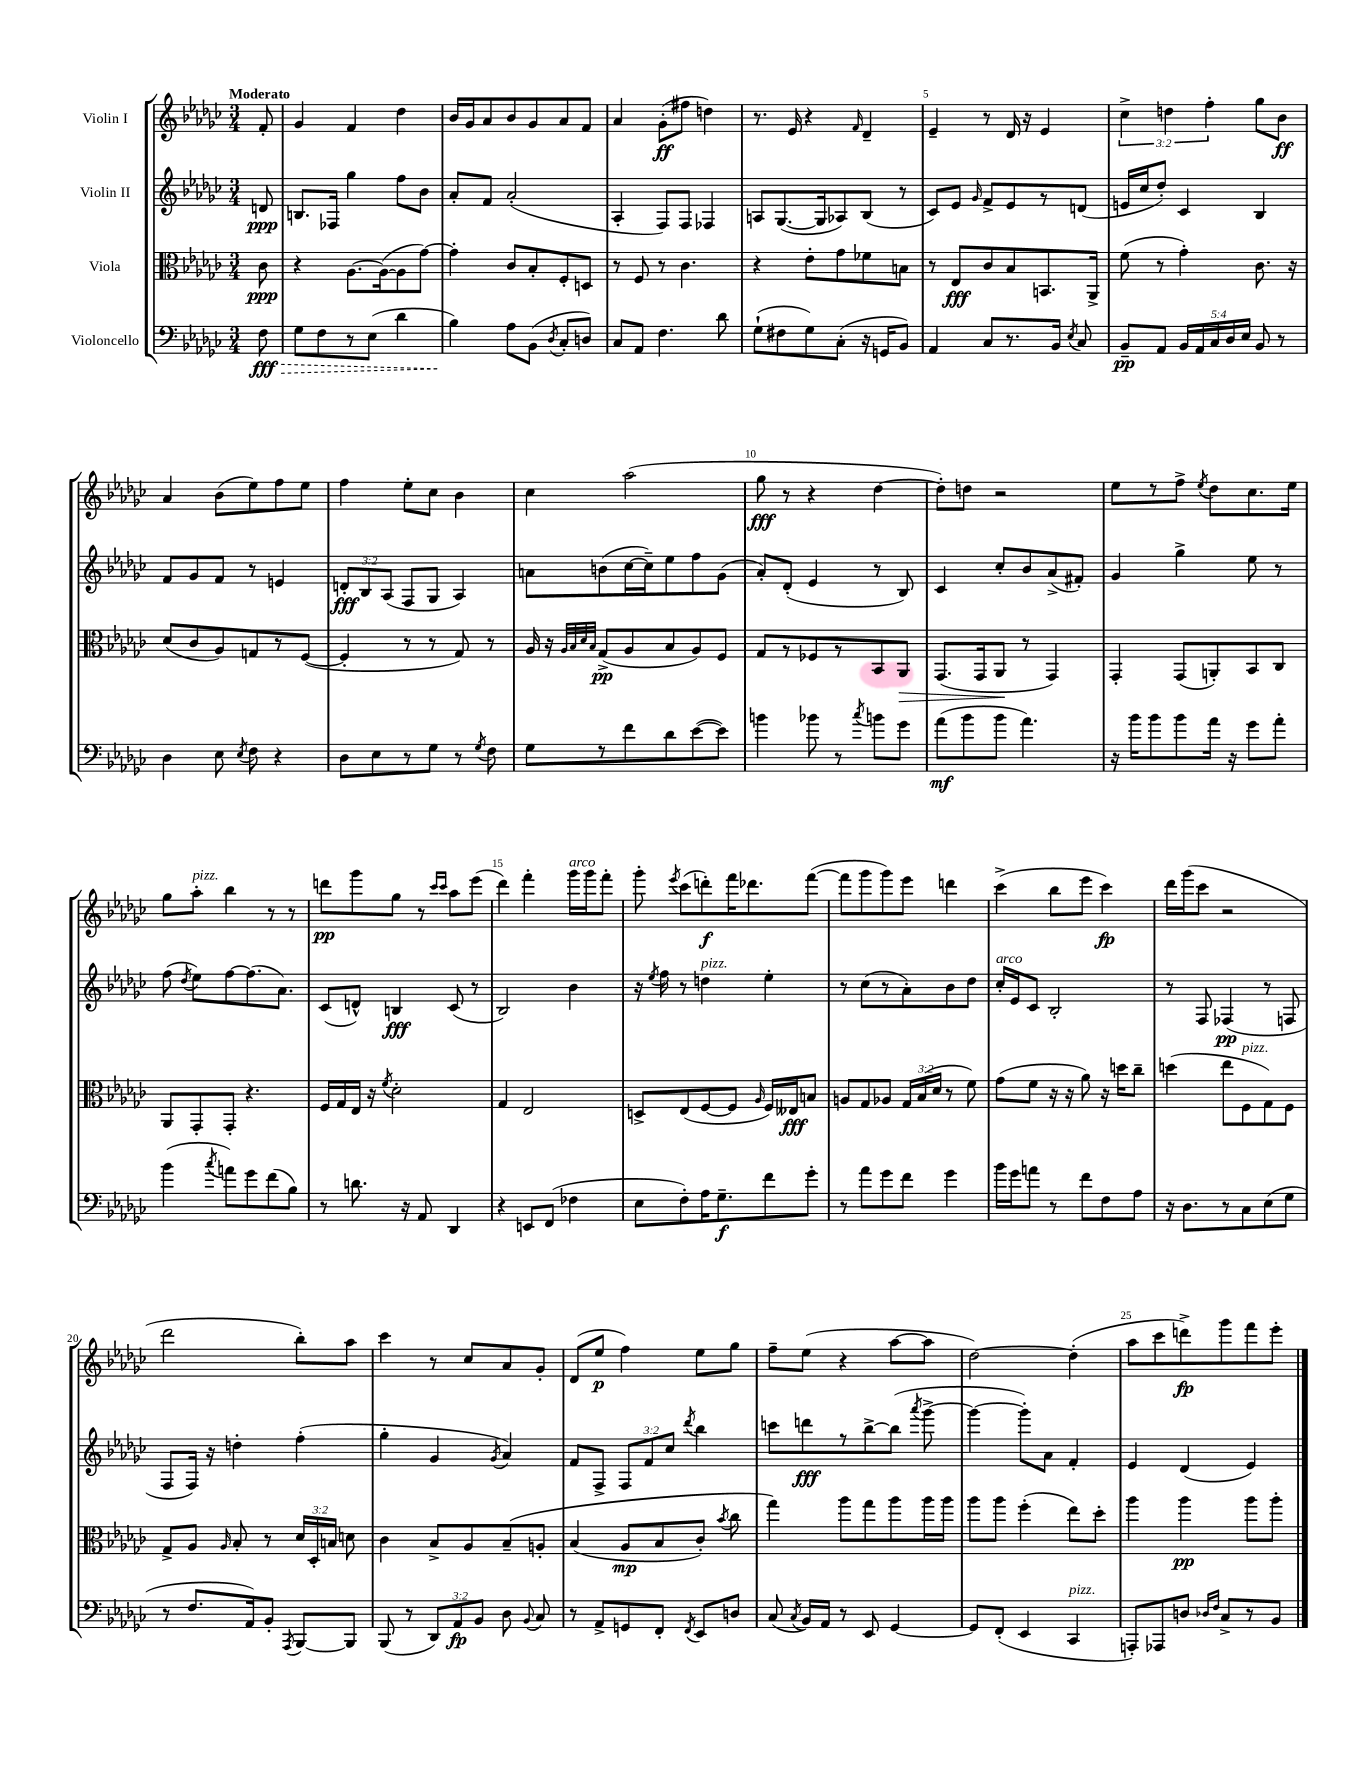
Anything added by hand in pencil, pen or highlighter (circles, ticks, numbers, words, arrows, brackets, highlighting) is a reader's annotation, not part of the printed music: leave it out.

**kern	**kern	**kern	**kern
*staff4	*staff3	*staff2	*staff1
*clefF4	*clefC3	*clefG2	*clefG2
*k[b-e-a-d-g-c-]	*k[b-e-a-d-g-c-]	*k[b-e-a-d-g-c-]	*k[b-e-a-d-g-c-]
*M3/4	*M3/4	*M3/4	*M3/4
8F\	8c-\	8d/	8f'/
=	=	=	=
8G-\L	4r	8.B/L	4g-/
8F\	.	.	.
.	.	16F-/Jk	.
8r	[8.A-\L	4gg-\	4f/
(8E-\J	.	.	.
.	(16A-\_k	.	.
4d-\	8A-\]	8ff\L	4dd-\
.	[8g-\J)	8b-\J	.
=	=	=	=
4B-\)	4g-'\]	8a-'/L	16b-/LL
.	.	.	16g-/J
.	.	8f/J	8a-/
8A-\L	8c-/L	(2a-'/	8b-/
(8BB-\J	8B-'/	.	8g-/
8qD-/	.	.	.
8C-'/L	8F'/	.	8a-/
8D/J)	8D/J	.	8f/J
=	=	=	=
8C-/L	8r	4A-'/	4a-/
8AA-/J	8F/	.	.
4.F\	8r	8F/L)	(8g-'\L
.	4.c-\	8F/J	8ff#\J
.	.	4F-/	4dd\)
8d-\	.	.	.
=	=	=	=
(8G-`\L	4r	8A/L	8.r
8F#\	.	([8.G-/	.
.	.	.	16e-/
8G-\)	8e-'\L	.	4r
.	.	16G-/]k	.
(8C-'\J	8g-\	8A-/)	.
.	.	.	16qqf/
16r	8f-\	(8B-/J	4d-~/
16GG/LK	.	.	.
8BB-/J)	8B\J	8r	.
=	=	=	=
4AA-/	8r	8c-/L)	4e-~/
.	8E-/L	8e-/J	.
.	.	16qqg-/	.
8C-/L	8c-/	8f^/L	8r
8.r	8B-/	8e-/	16d-/
.	.	.	16r
.	8.BB/	8r	4e-/
16BB-/Jk	.	.	.
8qE-/	.	.	.
8C-/	.	(8d/J	.
.	16AA-^/Jk	.	.
=	=	=	=
8BB-~/L	(8f\	16e/LL	6cc-^\
.	.	16cc-/J	.
8AA-/J	8r	8dd-'/J)	.
.	.	.	6dd\
20BB-/LL	4g-'\)	4c-/	.
20AA-/	.	.	.
.	.	.	6ff'\
20C-/	.	.	.
20D-/	.	.	.
20E-/JJ	.	.	.
8BB-/	8.c-\	4B-/	8gg-\L
8r	.	.	8b-\J
.	16r	.	.
=	=	=	=
4D-\	(8d-/L	8f/L	4a-/
.	8c-/	8g-/	.
8E-\	8A-/)	8f/J	(8b-\L
8qE-/	.	.	.
8F\	8G/	8r	8ee-\)
4r	8r	4e/	8ff\
.	([8F/J	.	8ee-\J
=	=	=	=
8D-\L	4F'/]	12d'/L	4ff\
.	.	12B-/	.
8E-\	.	.	.
.	.	(12A-/J	.
8r	8r	8F/L	8ee-'\L
8G-\J	8r	8G-/J	8cc-\J
8r	8G-/)	4A-/)	4b-\
8qG-/	.	.	.
8F\	8r	.	.
=	=	=	=
8G-\L	16A-/	8a\L	4cc-\
.	16r	.	.
.	32qqA-/LLL	.	.
.	32qqB-/	.	.
.	32qqd-/	.	.
.	32qqB-/JJJ	.	.
8r	(8G-^/L	(8b\	.
8f\	8A-/	[16cc-\L	(2aa-\
.	.	16cc-~\]J)	.
8d-\	8B-/	8ee-\	.
([8e-\	8A-/)	8ff\	.
8e-\]J)	8F/J	(8g-\J	.
=	=	=	=
4b\	8G-/L	8a-'/L)	8gg-\
.	8r	(8d-'/J	8r
8b-\	8F-/	4e-/	4r
8r	8r	.	.
8qcc-/	.	.	.
8b\L	8BB-/	8r	[4dd-\
8g-\J	8AA-/J	8B-/)	.
=	=	=	=
(8a-\L	(8.GG-/L	4c-/	8dd-'\]L)
8b-\	.	.	8dd\J
.	16GG-/k	.	.
8b-\J	8AA-/J	8cc-'/L	2r
4.a-\)	8r	8b-/	.
.	4GG-/)	(8a-^/	.
.	.	8f#'/J)	.
=	=	=	=
16r	4GG-'/	4g-/	8ee-\L
16b-\LK	.	.	.
8b-\	.	.	8r
8b-\	(8GG-/L	4gg-^\	8ff^\J
.	.	.	8qee-/
16a-\Jk	8AA'/)	.	8dd-\L
16r	.	.	.
8g-\L	8BB-/	8ee-\	8.cc-\
8a-'\J	8C-/J	8r	.
.	.	.	16ee-\Jk
=	=	=	=
(4b-\	8AA-/L	(8ff\	8gg-\L
.	.	8qdd-/	.
.	8GG-'/	8ee-\L)	8aa-'\J
8qcc-/	.	.	.
8a\L)	8GG-'/J	[8ff\	4bb-\
8g-\	4.r	(8.ff\]	.
(8f\	.	.	8r
.	.	8.a-\J)	.
8B-\J)	.	.	8r
=	=	=	=
8r	16F/LL	(8c-/L	8ddd\L
.	16G-/	.	.
8.d\	16E-/JJ	8d^^/J)	8ggg-\
.	16r	.	.
.	8qf/	.	.
.	2d-'\	4B/	8gg-\J
16r	.	.	.
8AA-/	.	.	8r
.	.	.	16qqccc-/LL
.	.	.	16qqccc-/JJ
4DD-/	.	(8c-/	8aa-\L
.	.	8r	(8eee-\J
=	=	=	=
4r	4G-/	2B-/)	4ddd-\)
8EE/L	2E-/	.	4fff'\
(8FF/J	.	.	.
4F-\	.	4b-\	16ggg-\LL
.	.	.	16ggg-\J
.	.	.	8fff'\J
=	=	=	=
8E-\L	8D^/L	16r	8ggg-'\
.	.	8qee-/	.
.	.	16ff\	.
.	.	.	8qeee-/
8F'\)	(8E-/	8r	(8ccc-\L
16A-\K	[8F/	4dd\	8ddd'\)
8.G-~\	.	.	.
.	8F/]J	.	16fff\K
.	.	.	8.ddd-\
.	16qqA-/	.	.
8f\	16F/LL)	4ee-'\	.
.	16E--/J	.	.
8g-'\J	8B/J	.	([8fff\J
=	=	=	=
8r	8A/L	8r	8fff\]L
8a-\L	8G-/	(8cc-\L	8ggg-\
8g-\	8A-/J	8r	8ggg-\)
8f\J	24G-/LL	8a-'\)	8eee-\J
.	(24B-/	.	.
.	24d-/JJ	.	.
4g-\	8r	8b-\	4ddd\
.	8f\)	8dd-\J	.
=	=	=	=
16b-\LL	(8g-\L	16cc-'/LL	(4ccc-^\
16g-\J	.	16e-/J	.
8a\J	8f\J	8c-/J	.
8r	16r	2B-'/	8bb-\L
.	16r	.	.
8f\L	8a-\)	.	8eee-\J
8F\	16r	.	4ccc-\)
.	16dd\LK	.	.
8A-\J	8cc-~\J	.	.
=	=	=	=
16r	(4dd\	8r	16ddd-\LL
8.D-\L	.	.	(16ggg-\J
.	.	8F/	8ccc-\J
8r	8ee-\L	(4F-/	2r
8C-\	8F\	.	.
(8E-\	8G-\)	8r	.
8G-\J	8F\J	8F/	.
=	=	=	=
8r	8G-^/L	8F/L	2ddd-\
8.F/L	8A-/J	16F/Jk)	.
.	.	16r	.
.	16qqA-/	.	.
.	8B-'/	4dd'\	.
16AA-/k)	.	.	.
8BB-'/J	8r	.	.
8qAAA-/	.	.	.
[8BBB-/L	24d-/LL	(4ff'\	8bb-'\L)
.	24D-'/	.	.
.	24B/JJ	.	.
8BBB-/]J	8d\	.	8aa-\J
=	=	=	=
(8BBB-/	4c-\	4gg-'\	4ccc-\
8r	.	.	.
12DD-/L)	8B-^/L	4g-/	8r
12AA-/	.	.	.
.	8A-/	.	8cc-/L
12BB-/J	.	.	.
.	.	8qg-/	.
8D-\	&(8B-~/	4a-/)	8a-/
8qqBB-/	.	.	.
8C-/	8A'/J	.	8g-'/J
=	=	=	=
8r	(4B-/	8f/L	(8d-/L
8AA-^/L	.	8F^/J	8ee-/J
8GG/	8A-/L	12F/L	4ff\)
.	.	12f/	.
8FF'/J	8B-/	.	.
.	.	12cc-/J	.
8qFF/	.	8qddd-/	.
8EE-/L	8c-'/J)	4bb-\	8ee-\L
.	8qb-/	.	.
8D/J	8cc-\	.	8gg-\J
=	=	=	=
(8C-/	4gg-\&)	8ccc\L	8ff~\L
8qC-/	.	.	.
16BB-/LL)	.	8ddd\	(8ee-\J
16AA-/JJ	.	.	.
8r	8aa-\L	8r	4r
8EE-/	8gg-\	[8bb-^\	.
[4GG-/	8aa-\	(8bb-\]J	[8aa-\L
.	.	8qaaa-/	.
.	16aa-\L	[8ggg-^\	8aa-\]J
.	16aa-\JJ	.	.
=	=	=	=
8GG-/]L	8aa-\L	4ggg-\_	[2dd-\)
(8FF'/J	8aa-\J	.	.
4EE-/	(4ff'\	8ggg-'\]L)	.
.	.	8a-\J	.
4CC-/	8ee-\L)	4f'/	(4dd-'\]
.	8dd-'\J	.	.
=	=	=	=
8AAA'/L)	4aa-\	4e-/	8aa-\L
8AAA-/	.	.	8ccc-\
8D/J	4aa-\	(4d-/	8ddd^\)
16qqD-/LL	.	.	.
16qqF/JJ	.	.	.
8C-^/L	.	.	8ggg-\
8r	8aa-\L	4e-/)	8fff\
8BB-/J	8aa-'\J	.	8eee-'\J
==	==	==	==
*-	*-	*-	*-
